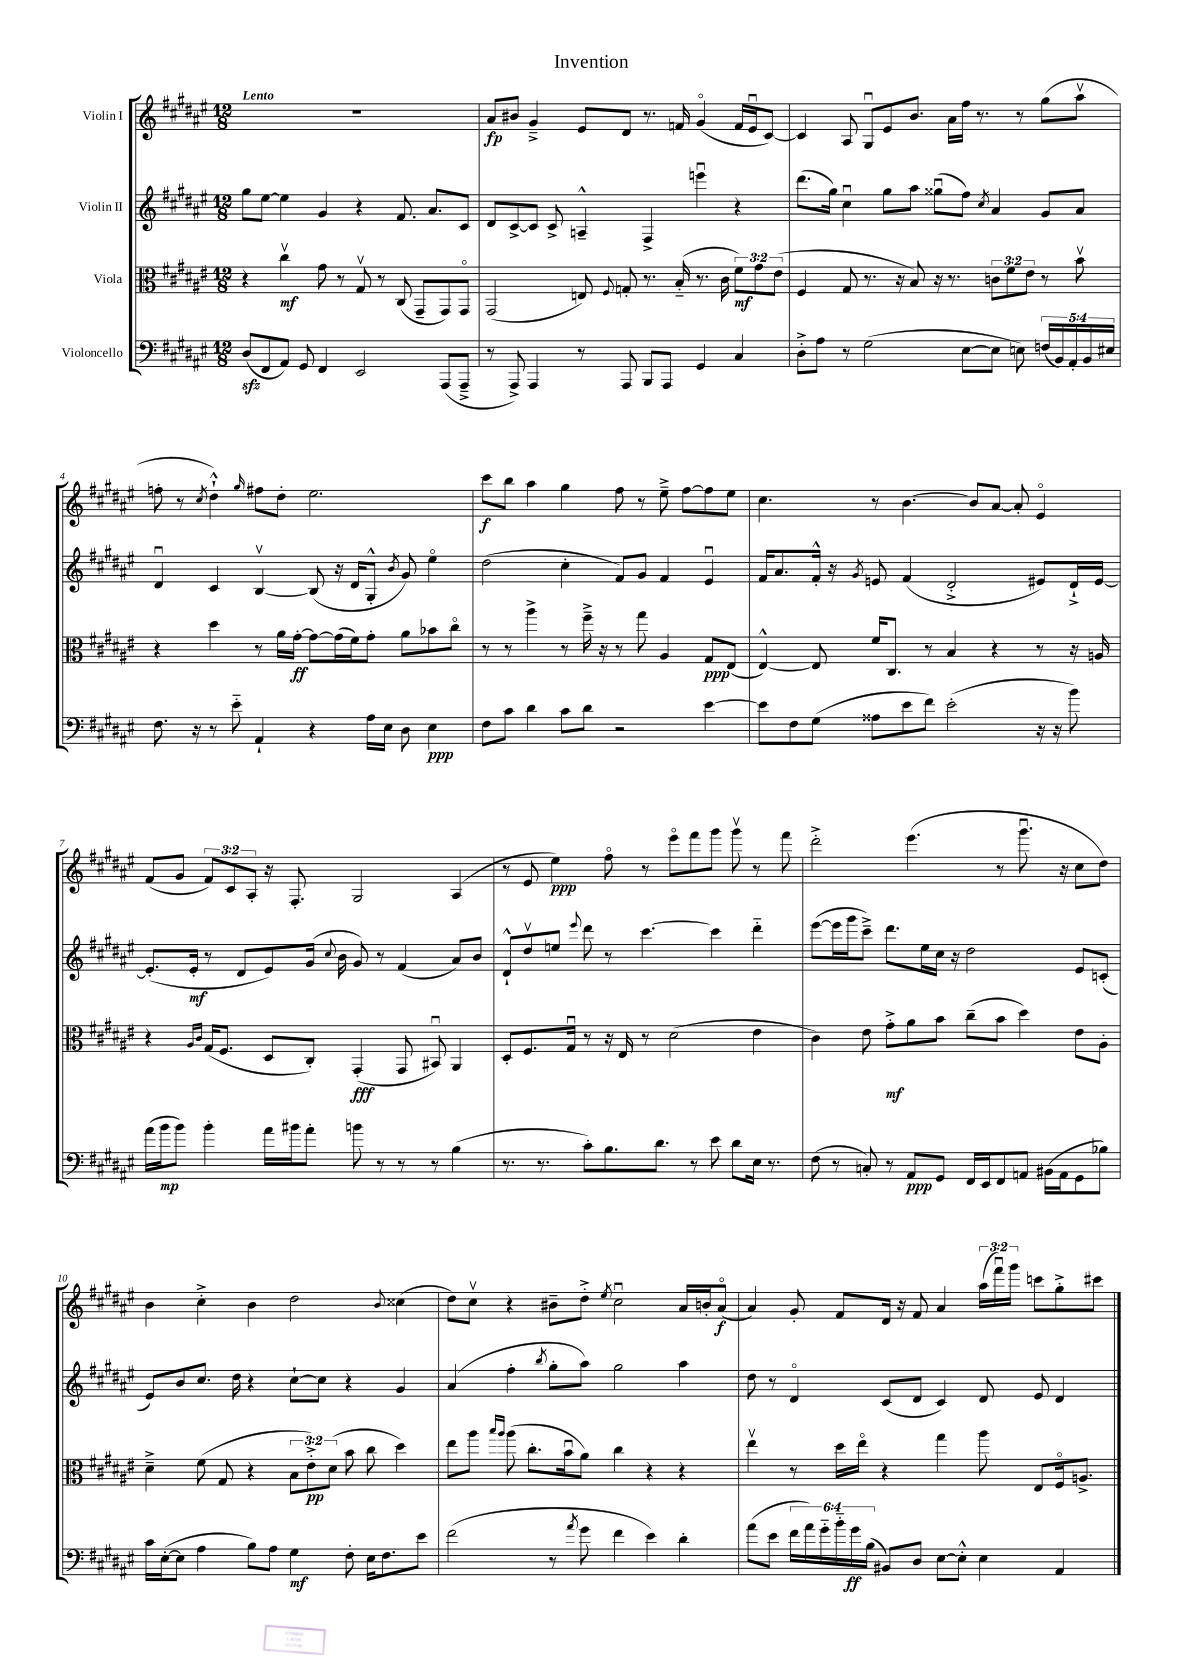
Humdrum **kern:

**kern	**dynam	**kern	**dynam	**kern	**dynam	**kern	**dynam
*part4	*part4	*part3	*part3	*part2	*part2	*part1	*part1
*staff4	*staff4	*staff3	*staff3	*staff2	*staff2	*staff1	*staff1
*I"Violoncello	*	*I"Viola	*	*I"Violin II	*	*I"Violin I	*
*clefF4	*	*clefC3	*	*clefG2	*	*clefG2	*
*k[f#c#g#d#a#e#]	*	*k[f#c#g#d#a#e#]	*	*k[f#c#g#d#a#e#]	*	*k[f#c#g#d#a#e#]	*
*M12/8	*	*M12/8	*	*M12/8	*	*M12/8	*
=1	=1	=1	=1	=1	=1	=1	=1
!	!	!	!	!	!	!LO:TX:a:B:t=Lento	!
(8D#zz/L	.	4r	.	8gg#\L	.	1.r	.
8FF#/	.	.	.	[8ee#\J	.	.	.
8AA#/J)	.	4cc#v\	mf	4ee#\]	.	.	.
8GG#/	.	.	.	.	.	.	.
4FF#/	.	8g#\	.	4g#/	.	.	.
.	.	8r	.	.	.	.	.
2EE#/	.	8G#v/	.	4r	.	.	.
.	.	8r	.	.	.	.	.
.	.	(8C#/	.	8.f#/	.	.	.
.	.	8GG#~/L	.	.	.	.	.
.	.	.	.	8.a#/L	.	.	.
(8AAA#/L	.	8GG#/)	.	.	.	.	.
8AAA#~^/J	.	8GG#/J	.	8c#/J	.	.	.
=2	=2	=2	=2	=2	=2	=2	=2
8r	.	(2GG#/	.	8d#/L	.	8a#/L	fp
8AAA#^/)	.	.	.	[8c#^/	.	8b#X/J	.
4AAA#/	.	.	.	8c#/J]	.	4g#~^/	.
.	.	.	.	8c#^/	.	.	.
8r	.	8En/)	.	4An~^^/	.	8e#/L	.
.	.	8qqF#/	.	.	.	.	.
8AAA#/	.	8Gn'/	.	.	.	8d#/J	.
8BBB/L	.	8.r	.	4F#^/	.	8.r	.
8AAA#/J	.	.	.	.	.	.	.
.	.	(16B/	.	.	.	16fn/	.
4GG#/	.	8.r	.	4eeenu\	.	(4g#/	.
.	.	16c#\	.	.	.	.	.
4C#/	.	12f#\L)	mf	4r	.	16f/LL	.
.	.	.	.	.	.	16e#u/J	.
.	.	12g#\	.	.	.	.	.
.	.	.	.	.	.	[8c#/J)	.
.	.	(12e#\J	.	.	.	.	.
=3	=3	=3	=3	=3	=3	=3	=3
8D#'^\L	.	4F#/	.	(8.ddd#\L	.	4c#/]	.
8A#\J	.	.	.	.	.	.	.
.	.	.	.	16gg#\Jk)	.	.	.
8r	.	8G#/	.	4cc#u\	.	8A#/	.
(2G#\	.	8.r	.	.	.	8G#u/L	.
.	.	.	.	8gg#\L	.	8e#/	.
.	.	16r	.	.	.	.	.
.	.	8B/)	.	8aa#\J	.	8.b/J	.
.	.	16r	.	(8gg##Xu\L	.	.	.
.	.	8.r	.	.	.	16a#\LL	.
[8E#\L	.	.	.	8ff#\J)	.	16ff#\JJ	.
.	.	.	.	.	.	8.r	.
.	.	.	.	8qcc#/	.	.	.
8E#\J]	.	12cn\L	.	4a#/	.	.	.
.	.	12f#\	.	.	.	.	.
8En\)	.	.	.	.	.	8r	.
.	.	12e#\J	.	.	.	.	.
(20Fn/LL	.	8r	.	8g#/L	.	(8gg#\L	.
20BB/)	.	.	.	.	.	.	.
20AA#'/	.	.	.	.	.	.	.
.	.	8bv\	.	8a#/J	.	8aa#v\J	.
20BB/	.	.	.	.	.	.	.
20E#X/JJ	.	.	.	.	.	.	.
!!LO:LB:g=z
=4	=4	=4	=4	=4	=4	=4	=4
8.F#\	.	4r	.	4d#u/	.	8ffn'\	.
.	.	.	.	.	.	8r	.
16r	.	.	.	.	.	.	.
.	.	.	.	.	.	8qcc#/	.
8r	.	4dd#\	.	4c#/	.	4dd#`^^\)	.
8e#\	.	.	.	.	.	.	.
.	.	.	.	.	.	16qqgg#/	.
4AA#`/	.	8r	.	[4Bv/	.	8ff#X\L	.
.	.	16a#\LL	.	.	.	8dd#'\J	.
.	.	[16g#'\JJ	ff	.	.	.	.
4r	.	8g#\L_	.	(8B/]	.	2.ee#\	.
.	.	(16g#\L]	.	16r	.	.	.
.	.	16f#\J)	.	16d#/KL	.	.	.
16A#\LL	.	8g#'\J	.	8G#'^^/J	.	.	.
16E#\JJ	.	.	.	.	.	.	.
.	.	.	.	8qb/	.	.	.
8D#\	.	8a#\L	.	8g#/)	.	.	.
4E#\	ppp	8b-X\	.	4ee#\	.	.	.
.	.	8cc#\J	.	.	.	.	.
=5	=5	=5	=5	=5	=5	=5	=5
8F#\L	.	8r	.	(2dd#\	.	8ccc#\L	f
8c#\J	.	8r	.	.	.	8bb\J	.
4d#\	.	4aa#^\	.	.	.	4aa#\	.
8c#\L	.	8r	.	4cc#'\	.	4gg#\	.
8d#\J	.	16ff#~^\	.	.	.	.	.
.	.	16r	.	.	.	.	.
2r	.	8r	.	8f#/L)	.	8ff#\	.
.	.	8gg#\	.	8g#/J	.	8r	.
.	.	4A#/	.	4f#/	.	8ee#~^\	.
.	.	.	.	.	.	[8ff#\L	.
[4e#\	.	8G#/L	ppp	4e#u/	.	8ff#\]	.
.	.	(8E#/J	.	.	.	8ee#\J	.
=6	=6	=6	=6	=6	=6	=6	=6
8e#\L]	.	[4E#^^/)	.	16f#/KL	.	4.cc#\	.
.	.	.	.	8.a#/	.	.	.
8F#\	.	.	.	.	.	.	.
(8G#\J	.	8E#/]	.	16f#'^^/Jk	.	.	.
.	.	.	.	16r	.	.	.
.	.	.	.	8qg#/	.	.	.
8A##X\L	.	16f#/KL	.	8en/	.	8r	.
.	.	8.C#/J	.	.	.	.	.
8e#\	.	.	.	(4f#/	.	[4.b\	.
8f#\J)	.	8r	.	.	.	.	.
(2e#'\	.	4B/	.	2d#'^/	.	.	.
.	.	.	.	.	.	8b/L]	.
.	.	4r	.	.	.	[8a#/J	.
.	.	.	.	.	.	8a#'/]	.
16r	.	8r	.	8e#X/L)	.	4e#/	.
16r	.	.	.	.	.	.	.
8b\)	.	16r	.	16d#`^/L	.	.	.
.	.	16An/	.	[16e#/JJ	.	.	.
!!LO:LB:g=z
=7	=7	=7	=7	=7	=7	=7	=7
(16a#\LL	.	4r	.	(8.e#'/L]	.	(8f#/L	.
16b\J	mp	.	.	.	.	.	.
8b\J)	.	.	.	.	.	8g#/J	.
.	.	.	.	16e#'/Jk	mf	.	.
.	.	16qqA#/LL	.	.	.	.	.
.	.	16qqc#/JJ	.	.	.	.	.
4b'\	.	(16G#/KL	.	8r	.	12f#/L)	.
.	.	8.F#/J	.	.	.	.	.
.	.	.	.	.	.	12c#/	.
.	.	.	.	8d#/L	.	.	.
.	.	.	.	.	.	12A#'/J	.
16a#\LL	.	8D#/L	.	8e#/)	.	16r	.
16b#X\J	.	.	.	.	.	8.F#'/	.
8a#'\J	.	8C#'/J)	.	(16g#/Jk	.	.	.
.	.	.	.	8qqcc#/	.	.	.
.	.	.	.	16b\	.	.	.
8bn\	.	(4GG#'/	fff	8g#/)	.	2G#/	.
8r	.	.	.	8r	.	.	.
8r	.	8GG#/	.	(4f#/	.	.	.
8r	.	8BB#Xu/)	.	.	.	.	.
(4B\	.	4AA#/	.	8a#/L)	.	(4A#/	.
.	.	.	.	8b/J	.	.	.
=8	=8	=8	=8	=8	=8	=8	=8
8.r	.	8D#'/L	.	8d#`^^/L	.	8r	.
.	.	8.F#/	.	8dd#v/	.	8e#/	.
8.r	.	.	.	.	.	.	.
.	.	.	.	8een/J	.	4ee#\)	ppp
.	.	16G#u/Jk	.	.	.	.	.
.	.	.	.	8qqeee#/	.	.	.
8c#'\L)	.	8r	.	8ddd#\	.	.	.
8.B\	.	16r	.	8r	.	8ff#\	.
.	.	16E#/	.	.	.	.	.
.	.	8r	.	[4.ccc#\	.	8r	.
8.d#\J	.	.	.	.	.	.	.
.	.	(2d#\	.	.	.	8eee#\L	.
8r	.	.	.	.	.	8fff#\	.
8e#\	.	.	.	4ccc#\]	.	8ggg#\J	.
8d#\L	.	.	.	.	.	8ggg#v\	.
16E#\Jk	.	4e#\	.	4ddd#\	.	8r	.
8.r	.	.	.	.	.	.	.
.	.	.	.	.	.	8fff#\	.
=9	=9	=9	=9	=9	=9	=9	=9
(8F#\	.	4c#\)	.	([8eee#\L	.	2ddd#'^\	.
8r	.	.	.	16eee#\L]	.	.	.
.	.	.	.	16ggg#\J	.	.	.
8Cn'/)	.	8e#\	.	8ccc#~^\J)	.	.	.
8r	.	8g#'^\L	mf	8.ddd#\L	.	.	.
8AA#/L	ppp	8a#\	.	.	.	(4.eee#\	.
.	.	.	.	16ee#\L	.	.	.
8GG#/J	.	8b\J	.	16cc#\JJ	.	.	.
.	.	.	.	16r	.	.	.
16FF#/LL	.	(8cc#~\L	.	2dd#\	.	.	.
16EE#/J	.	.	.	.	.	.	.
8FF#/	.	8b\J	.	.	.	8r	.
8AAn/J	.	4dd#\)	.	.	.	8.ggg#u\	.
(16BB#X\LL	.	.	.	.	.	.	.
16AA\J	.	.	.	.	.	16r	.
8GG#\	.	8e#\L	.	8e#/L	.	8cc#\L	.
8B-X\J)	.	8A#'\J	.	(8cn'/J	.	8dd#\J)	.
!!LO:LB:g=z
=10	=10	=10	=10	=10	=10	=10	=10
16c#\LL	.	4d#~^\	.	8e#/L)	.	4b\	.
([16E#'\J	.	.	.	.	.	.	.
8E#\J]	.	.	.	8b/	.	.	.
4A#\	.	(8f#\	.	8.cc#/J	.	4cc#'^\	.
.	.	8G#/	.	.	.	.	.
.	.	.	.	16dd#\	.	.	.
8B\L)	.	4r	.	4r	.	4b\	.
8A#\J	.	.	.	.	.	.	.
4G#\	mf	12B\L	.	[8cc#`\L	.	2dd#\	.
.	.	12e#'^\)	pp	.	.	.	.
.	.	.	.	8cc#\J]	.	.	.
.	.	(12d#\J	.	.	.	.	.
8F#'\	.	8b\	.	4r	.	.	.
16E#\KL	.	8cc#\	.	.	.	.	.
8.F#\	.	.	.	.	.	.	.
.	.	.	.	.	.	8qqb/	.
.	.	4dd#\)	.	4g#/	.	(4cc##X\	.
8e#\J	.	.	.	.	.	.	.
=11	=11	=11	=11	=11	=11	=11	=11
(2f#\	.	8ee#\L	.	(4a#/	.	8dd#\L)	.
.	.	8aa#\J	.	.	.	8cc#v\J	.
.	.	16qqbb/LL	.	.	.	.	.
.	.	16qqaa#/JJ	.	.	.	.	.
.	.	(8aa#\	.	4ff#'\	.	4r	.
.	.	8.cc#'\L	.	.	.	.	.
.	.	.	.	8qbb/	.	.	.
8r	.	.	.	8gg#'\L	.	8b#X~\L	.
.	.	16bu\k	.	.	.	.	.
8qa#/	.	.	.	.	.	.	.
8g#\	.	8a#\J)	.	8aa#\J)	.	8dd#'^\J	.
.	.	.	.	.	.	8qee#/	.
4f#\	.	4cc#\	.	2gg#\	.	2cc#u\	.
4e#\)	.	4r	.	.	.	.	.
4d#'\	.	4r	.	4aa#\	.	16a#/LL	.
.	.	.	.	.	.	16bn'/J	.
.	.	.	.	.	.	(8a#/J	f
=12	=12	=12	=12	=12	=12	=12	=12
(8a#\L	.	4ee#v\	.	8dd#\	.	4a#/)	.
8e#\J	.	.	.	8r	.	.	.
24f#\LL	.	8r	.	4d#/	.	8g#'/	.
24a#\)	.	.	.	.	.	.	.
24g#\	.	.	.	.	.	.	.
24b\	.	16dd#\LL	.	.	.	8f#/L	.
24g#\	ff	.	.	.	.	.	.
.	.	16ee#\JJ	.	.	.	.	.
(24B\JJ	.	.	.	.	.	.	.
8BB#X/L)	.	4r	.	(8c#/L	.	16d#/Jk	.
.	.	.	.	.	.	16r	.
8D#/J	.	.	.	8d#/J	.	8f#/	.
[8E#\L	.	4gg#\	.	4c#/)	.	4a#/	.
8E#'^^\J]	.	.	.	.	.	.	.
4E#\	.	8aa#\	.	8d#/	.	(24aa#\LL	.
.	.	.	.	.	.	24fff#u\)	.
.	.	.	.	.	.	24ggg#\JJ	.
.	.	8E#/L	.	8e#/	.	8cccn\L	.
4AA#/	.	16F#/k	.	4d#/	.	8gg#'^\	.
.	.	8.An^/J	.	.	.	.	.
.	.	.	.	.	.	8ccc#X\J	.
==	==	==	==	==	==	==	==
*-	*-	*-	*-	*-	*-	*-	*-
